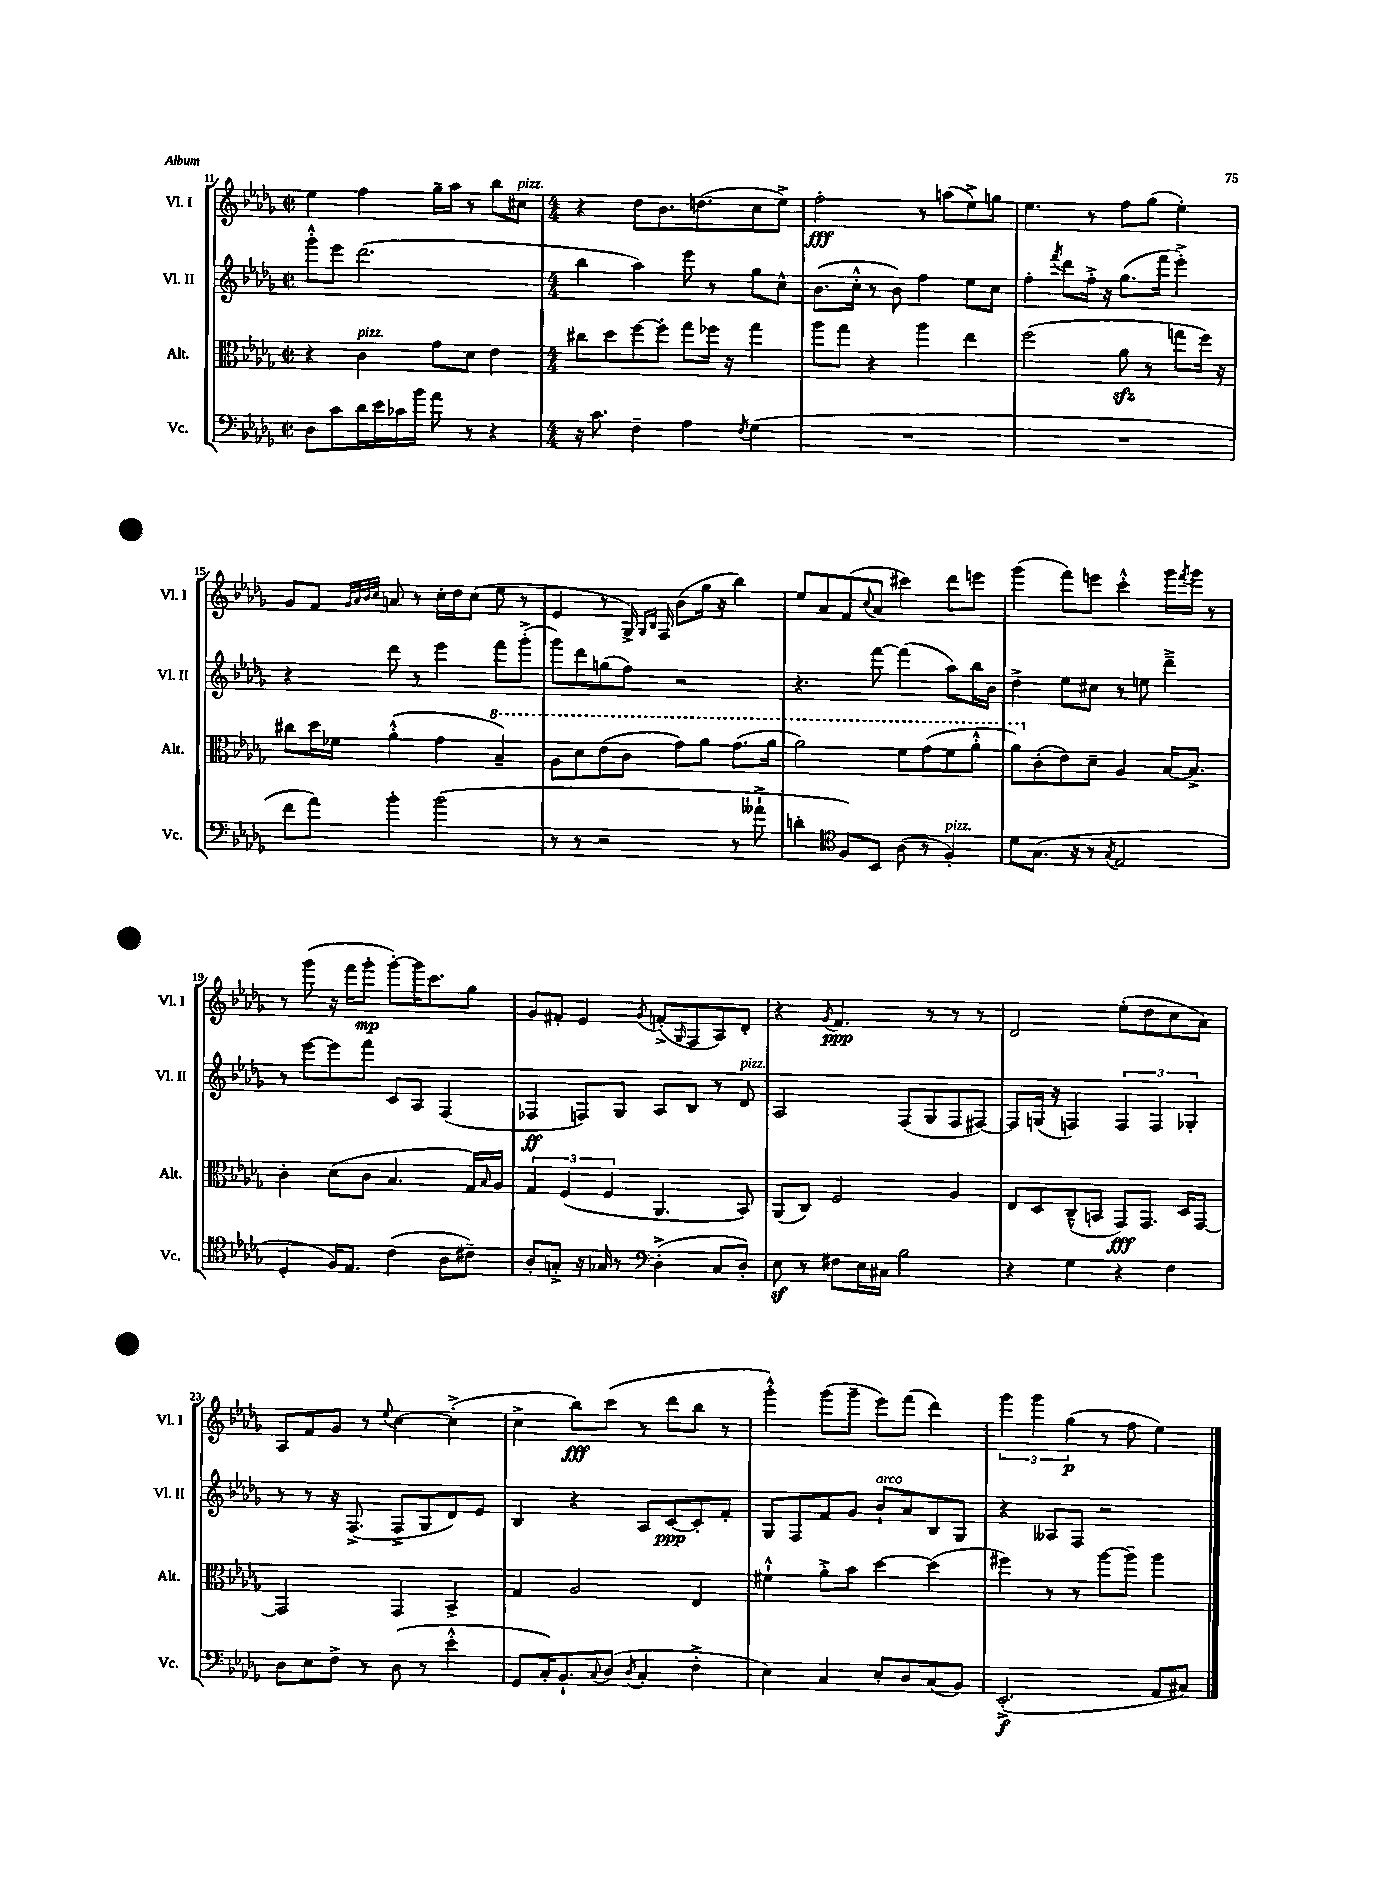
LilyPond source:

<<
\new StaffGroup <<
\new Staff = "s0" \with { instrumentName = "Vl. I" shortInstrumentName = "Vl. I" } {
    \clef treble \key des \major \defaultTimeSignature \time 2/2
    ees''4 f''4 ges''16-- aes''16 r8 bes''8 cis''8^\markup { \italic "pizz." } |
    \numericTimeSignature \time 4/4 r4 des''8 bes'8. d''8.( c''8 ees''8->) |
    f''2-.\fff r8 a''8( ees''8->) g''8 |
    ees''4. r8 f''8 ges''8( ees''4-.) |
    ges'8 f'8 \grace { ges'32 aes'32 bes'32 c''32 } a'8 r8 c''16-. des''16 c''8( ees''8 r8 |
    ees'4 r8 ges16->) \grace { ges16 bes16 } f16 bes'8( ges''16 r16 bes''4) |
    ees''8 aes'8 f'8( \appoggiatura { c''8 } aes'8 cis'''4) des'''8 e'''8 |
    ges'''4( f'''8) e'''8 c'''4-.-^ ges'''16 \acciaccatura { f'''8 } ges'''16 r8 |
    r8 ges'''8( r16 f'''16 ges'''8-.\mp ges'''8~-.) ges'''16 c'''8. ges''8 |
    ges'8 fis'8-. ees'4 \acciaccatura { ges'8 } f'8-.->( \grace { ges16 } f8 aes8) des'8-. |
    r4 \acciaccatura { ges'8 } f'4.\ppp r8 r8 r8 |
    des'2 ees''8-.( des''8 c''8 aes'8) |
    aes8 f'8 ges'8 r8 \appoggiatura { ees''8 } c''4~ c''4-.->( |
    c''4-> bes''8\fff) c'''8( r8 des'''8 bes''8 r8 |
    ges'''4-.-^) ges'''8( ges'''8-- ees'''8) f'''8( des'''4) |
    \tuplet 3/2 { ges'''4 ges'''4 ges''4\p( } r8 f''8 ees''4) \bar "|." |
}
\new Staff = "s1" \with { instrumentName = "Vl. II" shortInstrumentName = "Vl. II" } {
    \clef treble \key des \major \defaultTimeSignature \time 2/2
    ges'''8-.-^ ees'''8 des'''2.( |
    \numericTimeSignature \time 4/4 bes''4 aes''4) ees'''8 r8 ges''8 c''8-^ |
    bes'8.( c''16-.-^ r8 bes'8) f''4 ees''8 c''8 |
    f''4-. \acciaccatura { f'''8 } des'''8 f''16-.-> r16 ges''8.( f'''16 ees'''4-.->) |
    r4 des'''8 r8 ees'''4 f'''8 ges'''8-.->( |
    ges'''8) des'''8 g''8( f''8) r2 |
    r4. f'''8~ f'''4( aes''8) bes''16 bes'16 |
    des''4-> ees''8 cis''8 r8 e''8 des'''4---> |
    r8 ees'''8~ ees'''8 f'''8 c'8 aes8 f4( |
    fes4\ff f8) ges8 aes8 bes8 r8 des'8^\markup { \italic "pizz." } |
    aes2 f8( ges8 f8 fis8~) |
    fis8 g16( r16 f4) \tuplet 3/2 { f4 f4 ges4-. } |
    r8 r8 r16 f8.->( f8-> ges8 des'8) ees'8 |
    bes4 r4 aes8 c'8~\ppp c'8-. f'8-. |
    ges8 f8 f'8 ges'8 bes'8-!^\markup { \italic "arco" } aes'8 bes8 ges8 |
    r4 aeses8 f8 r2 \bar "|." |
}
\new Staff = "s2" \with { instrumentName = "Alt." shortInstrumentName = "Alt." } {
    \clef alto \key des \major \defaultTimeSignature \time 2/2
    r4 c'4^\markup { \italic "pizz." } ges'8 des'8 ees'4 |
    \numericTimeSignature \time 4/4 cis''8 des''8 f''8~ f''8-. ges''8 fes''16 r16 ges''4 |
    aes''8 ges''8 r4 aes''4 ees''4 |
    f''2( aes'8\sfz r8 g''8 f''16) r16 |
    cis''8 des''16 fes'16 aes'4-.-^( ges'4 \ottava #1 bes'4--) |
    aes'8 des''8 ees''8( c''8 ges''8) aes''8 ges''8.( aes''16 |
    aes''2) f''8 ges''8( f''8 aes''8-.-^ |
    aes''8) \ottava #0 c'8-.( ees'8) des'8-- aes4 bes16~ bes8.-> |
    c'4-. des'8( c'8 bes4. ges16) \grace { bes16 } aes16 |
    \tuplet 3/2 { ges4 f4( f4 } aes,4. bes,8) |
    aes,8( c8) f2 aes4 |
    ees8 des8 c8---^( b,8 ges,8\fff) ges,8. des16 ges,8~ |
    ges,2 ges,4 bes,4-> |
    ges4 aes2 ees4 |
    fis'4-!-^ aes'8-.-> bes'8 des''4~ des''4( |
    fis''4) r8 r8 aes''8~ aes''8-- aes''4 \bar "|." |
}
\new Staff = "s3" \with { instrumentName = "Vc." shortInstrumentName = "Vc." } {
    \clef bass \key des \major \defaultTimeSignature \time 2/2
    des8 c'8 des'16 ees'16 ces'16 bes'16 aes'8 r8 r4 |
    \numericTimeSignature \time 4/4 r16 c'8. f4-- aes4 \acciaccatura { f8 } ges4( |
    R1 |
    R1 |
    f'8 aes'8) bes'4-. bes'2( |
    r8 r8 r2 r8 aeses'8-!-> |
    d'4-. \clef tenor f8) bes,8 aes8( r8 f4-.^\markup { \italic "pizz." }) |
    des'8 ges8.( r16 r8 \acciaccatura { ges8 } ees2 |
    des4-. f16) ees8. c'4( aes8 cis'8--) |
    aes8-. g8-.-> r16 ges16 r8 \clef bass des4-.->( c8 des8-.) |
    ees8\sf r8 fis8 ees16 cis16 bes2 |
    r4 ges4 r4 f4 |
    des8 ees8 f8-> r8 des8( r8 ees'4-.-^ |
    ges,8 c16-.) bes,8.-! \appoggiatura { c8 } des8( \acciaccatura { des8 } c4-. f4-.-> |
    ees4) c4 ees8-. des8 c8( bes,8) |
    ees,2.-.->\f( aes,8 cis8) \bar "|." |
}
>>
>>
\layout { \context { \Score currentBarNumber = #11 } }
